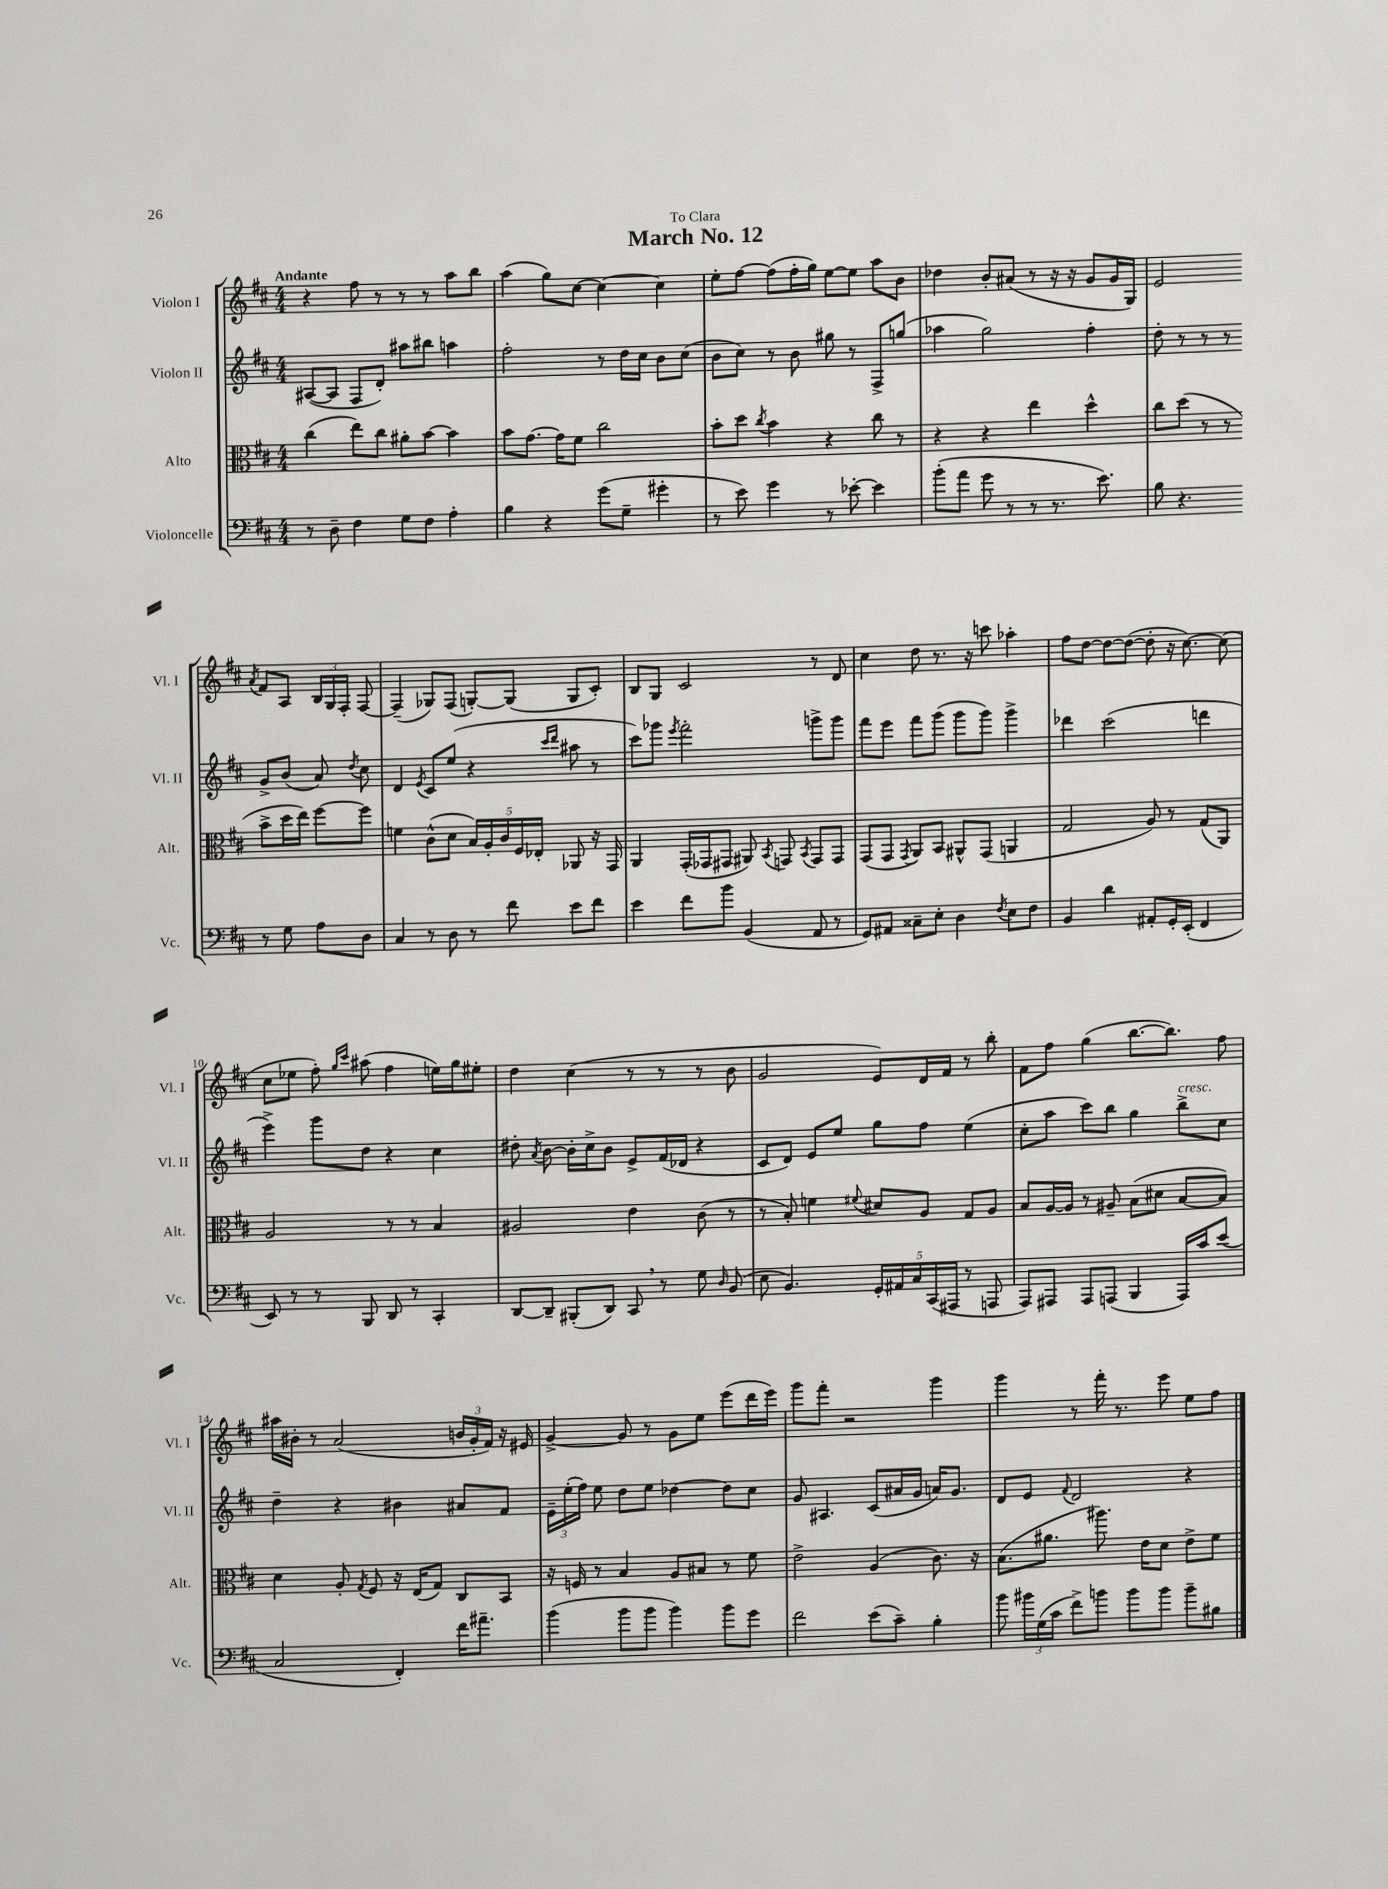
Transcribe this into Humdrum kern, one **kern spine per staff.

**kern	**kern	**kern	**kern
*part4	*part3	*part2	*part1
*staff4	*staff3	*staff2	*staff1
*I"Violoncelle	*I"Alto	*I"Violon II	*I"Violon I
*I'Vc.	*I'Alt.	*I'Vl. II	*I'Vl. I
*clefF4	*clefC3	*clefG2	*clefG2
*k[f#c#]	*k[f#c#]	*k[f#c#]	*k[f#c#]
*M4/4	*M4/4	*M4/4	*M4/4
=1	=1	=1	=1
!	!	!	!LO:TX:a:B:t=Andante
8r	(4cc#\	([8A#X/L	4r
8D~\	.	8A#/J]	.
4F#\	8ee\L)	8F#/L	8ff#\
.	8cc#\J	8d'/J)	8r
8G\L	8a#X'\L	8aa#X\L	8r
8F#\J	[8b\J	8bb#X\J	8r
4A'\	4b\]	4aan\	8aa\L
.	.	.	8bb\J
=2	=2	=2	=2
4B\	8b\L	2ff#'\	(4aa\
.	[8.g\J	.	.
4r	.	.	8gg\L)
.	16g\KL]	.	.
.	8f#\J	.	[8cc#\J
(8g\L	2cc#\	8r	4cc#\_
8G~\J	.	16dd\LL	.
.	.	16cc#\JJ	.
4g#X'\	.	8b\L	4cc#\]
.	.	(8cc#\J	.
=3	=3	=3	=3
8r	8b'\L	8b\L	8ee'\L
8e\)	8dd\J	8cc#\J)	[8ff#\J
.	8qcc#/	.	.
4g\	4b\	8r	(8ff#\L]
.	.	8b\	16ff#'\L
.	.	.	16gg\JJ)
8r	4r	8gg#X\	[8ee\L
[8e-X'\	.	8r	8ee\J]
4e-\]	8cc#\	8F#^/L	8aa\L
.	8r	(8ggn/J	8b\J
=4	=4	=4	=4
(8b'\L	4r	4aa-X\	4dd-X\
8a\J	.	.	.
8g\	4r	2gg\)	8b'/L
8r	.	.	(8a#X/J
8r	4ee\	.	8r
8.r	.	.	16r
.	.	.	16r
.	4dd^^\	4ff#'\	8g/L
8.e\)	.	.	.
.	.	.	16g/L
.	.	.	16G/JJ)
=5	=5	=5	=5
8B\	8cc#\L	8dd'\	2e/
4.r	(8dd\J	8r	.
.	8r	8r	.
.	8r	8r	.
.	.	.	8qa/
8r	8b^\L	8g^/L	8f#/L
8G\	16dd\L	(8b/J	8A/J
.	16ee\JJ)	.	.
8A\L	[8ff#\L	8a/)	24B/LL
.	.	.	24G/
.	.	.	24F#'/JJ
.	.	8qdd/	.
8D\J	8ff#\J]	8cc#\	[8F#/
!!LO:LB:g=z
=6	=6	=6	=6
4C#/	4fn\	4d/	(4F#~/]
.	.	8qe/	.
8r	(8c#^^\L	8c#/L	8G-X/L)
8D\	8d\J	(8ee/J	(8F#/J
8r	20B/LL)	4r	[8Gn'/L)
.	20A'/	.	.
.	20c#/	.	.
8f#\	.	.	(8G/J]
.	20F#/	.	.
.	20E-X'/JJ	.	.
.	.	16qqccc#/LL	.
.	.	16qqddd/JJ	.
8e\L	8AA-X/	8aa#X\	8G/L
8f#\J	16r	8r	8c#'/J)
.	16GG/	.	.
=7	=7	=7	=7
4e\	4AA/	8ccc#\L)	8B/L
.	.	8ggg-X\J	8G/J
.	.	8qeee/	.
8f#\L	(16GG'/LL	2fff#'\	2c#/
.	16GG-X/J	.	.
8b\J	8GG#X/J	.	.
(4BB/	8AA#X/)	.	.
.	8qBB/	.	.
.	8GGn/	.	.
.	8qBB/	.	.
8AA/	8GG/L	8gggn^\L	8r
8r	8GG/J	8ggg\J	8d/
=8	=8	=8	=8
8GG/L)	(8GG/L	8fff#\L	4cc#\
8AA#X/J	8GG/J	8eee\J	.
.	8qGG/	.	.
8C##X~\L	8AA/L)	8fff#\L	8dd\
8E'\J	8BB/J	(8ggg\J	8.r
4D\	8AA#X^^/L	8ggg\L	.
.	.	.	16r
.	(8GG/J	8ggg\J)	8cccn\
8qF#/	.	.	.
8E\L	4AAn/	4ggg^\	4aa-X'\
8F#\J	.	.	.
=9	=9	=9	=9
4BB/	2G/	4ddd-X\	8ff#\L
.	.	.	[8dd\J
4d\	.	(2ccc#\	8dd\L_
.	.	.	(8dd\J_
8AA#X'/L	8A/)	.	8dd'\]
16GG'/L	8r	.	16r
(16EE'/JJ	.	.	[8.cc#\)
4FF#/	(8G/L	4dddn\	.
.	8AA/J)	.	(8cc#\]
!!LO:LB:g=z
=10	=10	=10	=10
8EE/)	2A/	4eee^\)	8cc#\L
8r	.	.	8ee-X\J
8r	.	8ggg\L	8ff#'\)
.	.	.	16qqgg/LL
.	.	.	16qqccc#/JJ
8BBB/	.	8dd\J	(8aa#X\
8DD/	8r	4r	4ff#\
8r	8r	.	.
4CC#'/	4B/	4cc#\	16een\LL)
.	.	.	16gg\J
.	.	.	8ee#X'\J
=11	=11	=11	=11
[8DD/L	2A#X/	8dd#X'\	4dd\
.	.	8qa/	.
8DD~/J]	.	[8b\	.
(8BBB#X'/L	.	16b'\LL]	(4cc#\
.	.	16cc#^\J	.
8DD/J)	.	8b\J	.
8CC#,/	4e\	8e^/L	8r
8r	.	(16f#/L	8r
.	.	16d-X/JJ	.
8G\	(8c#\	4r	8r
16qqD/	.	.	.
(8BB/	8r	.	8b\
=12	=12	=12	=12
8E\	8r	8c#/L	2g/
4.BB/)	8B'/)	8d/J)	.
.	4fn\	8e/L	.
.	.	8ee/J	.
.	8qqf#X/	.	.
20GG'/LL	8d#X/L	8gg\L	8e/L)
20AA#X/	.	.	.
20C#/	.	.	.
.	8A/J	8ff#\J	16d/L
(20CC#/	.	.	.
.	.	.	16f#/JJ
20AAA#X/JJ	.	.	.
8r	8G/L	(4ee\	8r
8AAAn/	8A/J	.	8bb'\
=13	=13	=13	=13
8AAA/L)	8B/L	8cc#'\L	8f#\L
8AAA#X/J	[16A/L	8aa\J	8ff#\J
.	16A/JJ]	.	.
8AAA#/L	8r	8ccc#\L)	(4gg\
(8AAAn/J	8A#X~/	8bb\J	.
4BBB/	(8B\L	4gg\	[8.bb\L
.	8d#X\J	.	.
.	.	.	8.bb\J])
!	!	!LO:TX:a:i:t=cresc.	!
16AAA/LL)	[8B/L	8bb^\L	.
16c#/J	.	.	.
(8e/J	8B/J])	8cc#\J	8ff#\
!!LO:LB:g=z
=14	=14	=14	=14
2C#/	4d\	4dd~\	16aa#X\LL
.	.	.	16b#X'\JJ
.	.	.	8r
.	8A'/	4r	(2a/
.	8qG/	.	.
.	8F#/	.	.
4FF#'/)	16r	4b#X\	.
.	(16E/KL	.	.
.	8G/J)	.	.
16f#\KL	8C#/L	8a#X/L	24bn/LL
.	.	.	24g'/
8.a#X~\J	.	.	.
.	.	.	24f#/JJ)
.	8BB/J	8f#/J	16r
.	.	.	16e#X/
=15	=15	=15	=15
(4b\	16r	24e~\LL	[4g^/
.	.	(24ee'\	.
.	16Fn/	.	.
.	.	24ff#\JJ)	.
.	8r	8ee\	.
8b\L	4B/	8dd\L	8g/]
8b\J	.	8ee\J	8r
4b\)	8A/L	[4dd-X\	8g\L
.	8B#X/J	.	8ee\J
8b\L	8r	8dd-\L]	(8eee\L
8g\J	8f#\	8cc#\J	16ddd\L
.	.	.	16eee\JJ)
=16	=16	=16	=16
2f#\	2e^\	8g/	8ggg\L
.	.	4.A#X/	8fff#'\J
.	.	.	2r
(8e\L	(4A/	(8c#/L	.
8c#~\J)	.	16a#X/L	.
.	.	16g/JJ	.
4B'\	8.c#\)	16an/KL)	4ggg\
.	.	8.g/J	.
.	16r	.	.
=17	=17	=17	=17
8b\	(8.B\L	8d/L	4ggg\
24b#X\LL	.	8e/J	.
(24G\	.	.	.
.	8.a#X\J	.	.
24c#\JJ	.	.	.
.	.	8qqf#/	.
8f#^\L)	.	2d/	8r
8bn\J	8.aa#X\)	.	16fff#'\
.	.	.	8.r
8b\L	.	.	.
.	16e\KL	.	.
8b\J	8d\J	.	8eee\
8b~\L	8e^\L	4r	8ee\L
8B#X\J	8f#\J	.	8ff#\J
==	==	==	==
*-	*-	*-	*-
